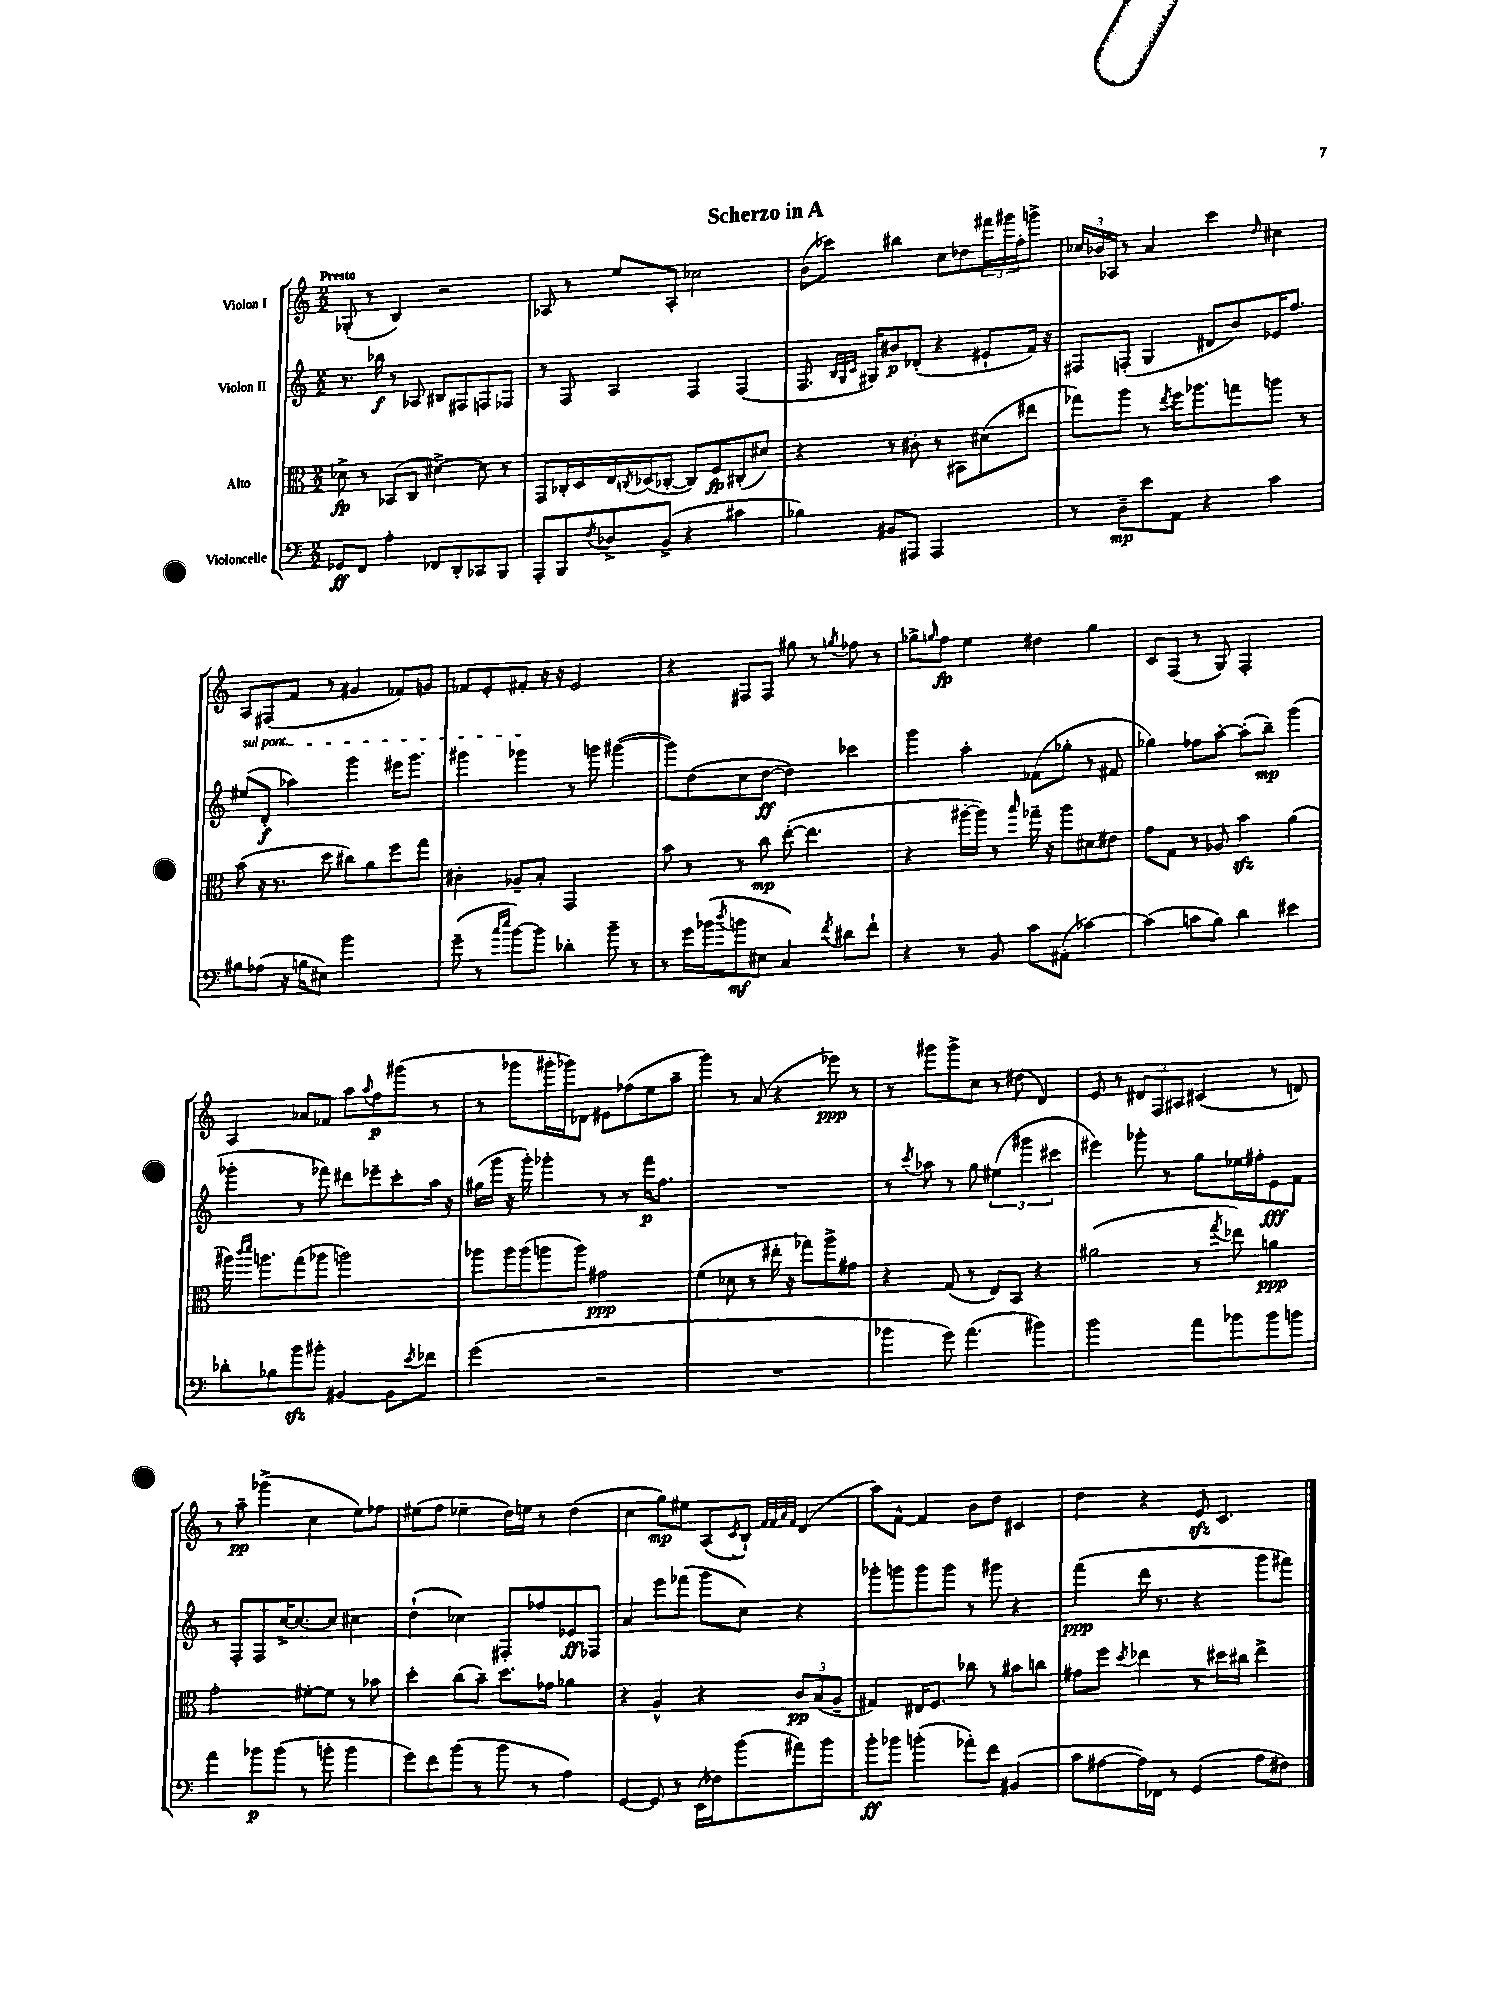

**kern	**kern	**kern	**kern
*staff4	*staff3	*staff2	*staff1
*clefF4	*clefC3	*clefG2	*clefG2
*k[]	*k[]	*k[]	*k[]
*M2/2	*M2/2	*M2/2	*M2/2
8GG-/L	8d-^\	8.r	(8G-'/
8FF/J	8r	.	8r
.	.	16bb-\	.
4A'\	(8BB-/L	8r	4B/)
.	8C/J	8A-/	.
8FF-/L	[4d#^\)	8B#/L	2r
8DD'/	.	8F#/	.
8CC-/	8d#\]	8F/	.
8BBB/J	8r	8F-/J	.
=	=	=	=
8AAA'/L	8GG/L	8r	8A-/
8BBB/	16C-'/L	8F/	8r
.	16D/	.	.
8qF/	.	.	.
8D-^/	16E/	4A/	8ee/L
.	8qC/	.	.
.	(16D-/J	.	.
(8BB^/J	[8C-'/J	.	8A-'/J
4r	8C-/]L)	4F/	2cc-\
.	8F/	.	.
4c#\	(8C#'/	(4F/	.
.	8d#/J)	.	.
=	=	=	=
4B-\)	4r	8.F/	(8b\L
.	.	.	8ccc-\J)
.	.	32qqB/LLL	.
.	.	32qqG/	.
.	.	32qqc/JJJ	.
.	.	16G#/LK)	.
8BB#/L	8r	8b#/	4bb#\
8AAA#/J	8c#'\	(8d-'/J	.
2AAA#/	8r	4r	8cc\L
.	8BB#\L	.	8dd-\
.	(8d#\	8e#`/L	24fff#\L
.	.	.	24ggg#\
.	.	.	24ff'\J
.	8ee#\J	16f/Jk)	8ggg^\J
.	.	16r	.
=	=	=	=
8r	8gg-\L)	8F#/L	24cc-/LL
.	.	.	24b-/
.	.	.	24A-/JJ
8D~\L	8aa\J	(8F'/J	8r
8e\	8r	4G/	4a/
.	8qee/	.	.
8AA\J	16ff\LK	.	.
.	8.aa-\	.	.
4r	.	8d#/L	4ccc\
.	8gg\	8b/)	.
.	.	.	16qqdd/
4c\	8aa\J	16e-/K	4cc#\
.	.	8.ff/J	.
.	8r	.	.
=	=	=	=
8B#\L	(8b\	(8ee#/L	8A/L
(8A-\J	16r	8d'/J	(8F#/
.	8.r	.	.
16r	.	4aa-\)	8f/J
16B\LK	.	.	.
8E#\J)	8dd\	.	8r
2b\	8cc#\L)	4ggg\	4g#/
.	8a\	.	.
.	8ff\	16eee#\LK	8f-/L)
.	.	8.ggg\J	.
.	8gg\J	.	8g/J
=	=	=	=
(8g~\	4c#'\	4ggg#\	8f-/L
8r	.	.	8e'/
16qqcc/LL	.	.	.
16qqee/JJ	.	.	.
[8b\L)	8A-~/L	4ggg-\	8f#'/J
8b\]J	8B'/J	.	16r
.	.	.	16r
4d-'\	2GG/	8r	2e/
.	.	8ggg\	.
8b~\	.	([4ggg#\	.
8r	.	.	.
=	=	=	=
8r	8b\	8ggg#\]L)	4r
16g\LL	8r	(8dd\	.
(16b-\J	.	.	.
8qdd/	.	.	.
8b\	8r	8cc\	8F#/L
8E#\J	8cc\	[8dd\J	8F#/J
4C/)	([8ee'\	4dd\])	8gg#\
.	4.ee\]	.	8r
8qf/	.	.	8qgg/
8d#\L	.	4ccc-\	8ff-\
8f`\J	.	.	8r
=	=	=	=
4r	4r	4ggg\	8gg-^\L
.	.	.	16qqgg/
.	.	.	8ff\J
8r	[16aa#'\LL	4aa'\	4ee\
.	16aa#\]JJ)	.	.
8BB/	8r	.	.
.	16qqbb/	.	.
8c\L	16gg-~\	(8f-\L	4dd#\
.	16r	.	.
(8AA#'\J	8aa#\L	8gg-'\J	.
[4c-\)	8d#\	8r	4gg\
.	8e#\J	8f#/	.
=	=	=	=
(4c-\]	8g\L	4gg-\)	8c/L
.	8G\J	.	(8F/J
8c\L	8r	8ff-\L	8r
8B\J)	8A-/	[8aa'\J	8G/)
4d\	4b\	(8aa'\]L	2F'/
.	.	8bb~\J)	.
4e#\	(4a\	(4ggg\	.
=	=	=	=
8d-'\L	16aa#\)	4ggg-'\	4A/
.	16qqccc/LL	.	.
.	16qqddd/JJ	.	.
.	8.aa\L	.	.
8B-\	.	.	.
8b\	(8gg\	8r	8a-/L
8b#'\J	8aa-\J	8fff-\)	8f-/J
[4BB#/	2aa\)	8ddd#\L	8aa\L
.	.	.	8qqaa/
.	.	8eee-~\	8ff\
8BB#\]L	.	8ccc'\	(8ggg#\J
8qe/	.	.	.
8f-\J	.	16aa\Jk	8r
.	.	16r	.
=	=	=	=
(2g\	8aa-\L	(16gg#\LL	8r
.	.	16ggg\JJ	.
.	16aa-\L	16r	8ggg-\L
.	(16aa-\J	16ggg'\)	.
.	8aa\	4ggg-'\	16ggg#'\L
.	.	.	16ggg-\J)
.	8aa\J)	.	8d-\J
2r	2g#\	8r	8e#\L
.	.	8r	(8ff-\
.	.	16fff\LK	8ee\
.	.	8.ff\J	.
.	.	.	8aa~\J
=	=	=	=
1r	(4f\	1r	4ggg\)
.	8d-\	.	8r
.	8r	.	(8a/
.	16ee#'\	.	4r
.	16r	.	.
.	8gg-\L)	.	.
.	8aa^\	.	8eee-\)
.	8g#\J	.	8r
=	=	=	=
4b-\	4r	8r	8r
.	.	8qccc/	.
.	.	8aa-\	8ggg#\L
8g\)	(8G/	8r	8ggg#^\
(4.a\	8r	8gg\	8cc\J
.	8E/L)	(6ee#\	8r
.	8BB/J	.	(8dd#\
.	.	6ggg#\	.
4b#\)	4r	.	4d/)
.	.	6ccc#\	.
=	=	=	=
2b\	(2a#\	4eee#\)	8e/
.	.	.	8r
.	.	8ggg-'\	12d#/L
.	.	.	12F/
.	.	8r	.
.	.	.	12A#/J
8a\L	8r	8gg\L	(4c#/
.	8qgg/	.	.
8b-\	8ee-\)	16ee-\L	.
.	.	16ff#'\J	.
8b-\	4a\	8e\	8r
8b\J	.	8f\J	8d/)
=	=	=	=
4a\	2g'\	8r	8r
.	.	8F'/L	8aa~\
8b-\L	.	8F/	(4ggg-^\
(8b-\J	.	[16cc^/K	.
.	.	8.cc/_	.
8r	[8f#'\L	.	4cc\
8b'\	8f#\]J	8cc/]J	.
4b\	8r	4cc#\	8ee\L)
.	8b-\	.	8ff-\J
=	=	=	=
8g\L)	4dd'\	(4dd`\	(8ee#\L
8f\	.	.	8ff\J
(8b\J	(8cc\L	4cc-\)	4ee-~\
8r	8b~\J)	.	.
8b\	8.dd\L	8F#'/L	16dd\LL)
.	.	.	16ee\JJ
8r	.	8ff-/	8r
.	16g-\Jk	.	.
4A\)	4a-\	8e-/	(4dd\
.	.	8F-/J	.
=	=	=	=
[4GG/	4r	4a/	4cc\
8GG/]	4A^^/	8eee\L	8gg\L)
8r	.	(8fff-\J	8ee#\J
(16EE\LL	4r	8ggg\L	(8A/L
16F-\J)	.	.	.
.	.	.	8qc/
(8b\	.	8cc\J)	8B`/J)
.	.	.	32qqf/LLL
.	.	.	32qqf/
.	.	.	32qqa/
.	.	.	32qqf/JJJ
8a#\)	12c/L	4r	(4d/
.	(12B/	.	.
8b\J	.	.	.
.	12A~/J	.	.
=	=	=	=
8b'\L	4G#/)	8ggg-'\L	8aa\L)
8b-\J	.	8ggg\	[8f^^\J
(4b'\	16E#/LK	8ggg\	4f/]
.	8.F/J	.	.
.	.	8ggg\J	.
8a-'\L)	8cc-\	8r	8b\L
8f\J	8r	8ggg#\	8dd\J
(4BB#/	8b#\L	4r	4c#/
.	8cc\J	.	.
=	=	=	=
8c\L	8g#\L	(4fff\	4dd\
[8A#\	8ff\J	.	.
.	8qdd/	.	.
16A#\]L)	4ee-\	16ddd\	4r
16FF-\JJ	.	8.r	.
8r	.	.	.
(4GG/	8r	4r	8e/
.	16dd#\LL	.	4.c/
.	16cc#\JJ	.	.
8A#\L	4ee-^\	8ggg\L	.
8F#\J)	.	8fff#\J)	.
==	==	==	==
*-	*-	*-	*-
